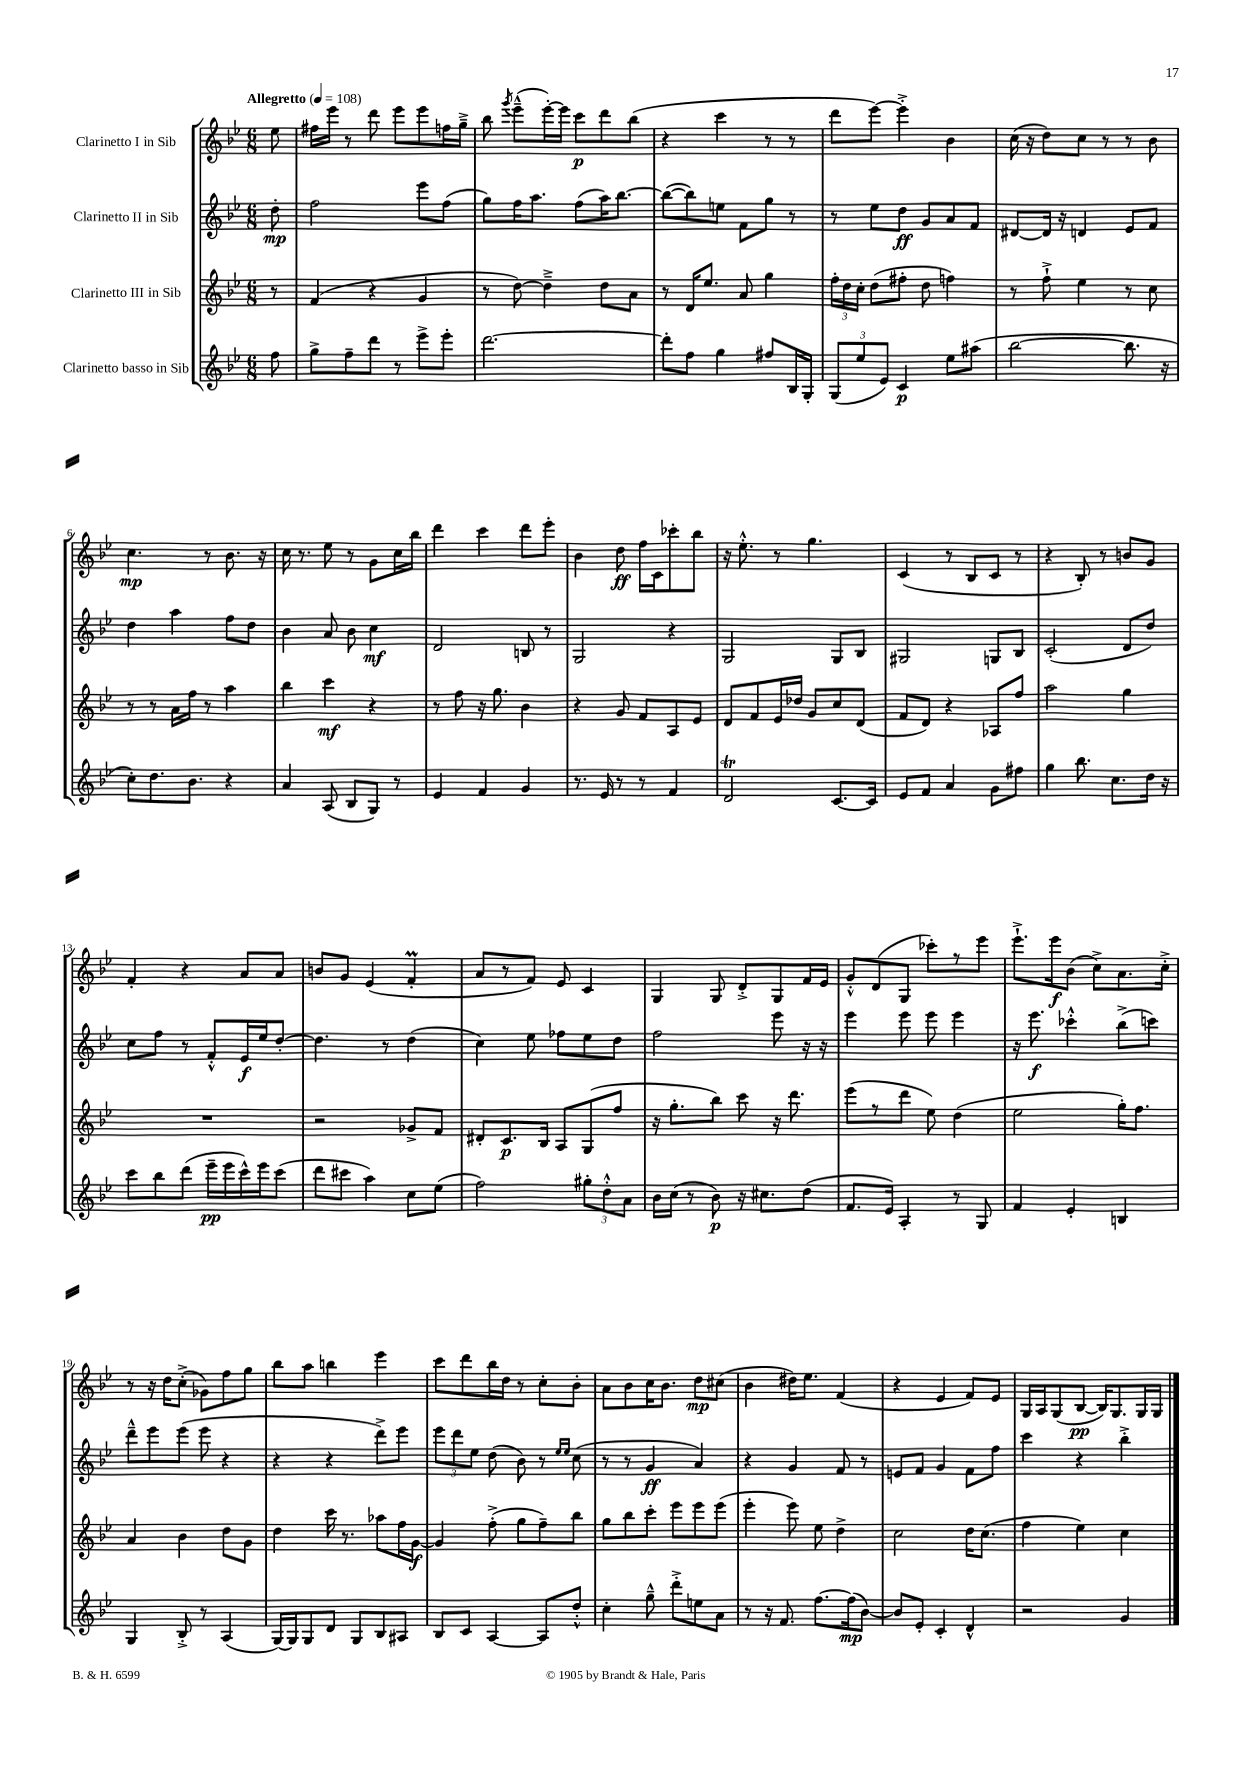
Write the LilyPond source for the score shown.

<<
\new StaffGroup <<
\new Staff = "s0" \with { instrumentName = "Clarinetto I in Sib" } {
    \clef treble \key bes \major \numericTimeSignature \time 6/8 \partial 8 \tempo "Allegretto" 4 = 108
    \autoBeamOff ees''8 |
    fis''16[ ees'''16] r8 d'''8 ees'''8[ ees'''8 f''16 g''16]---> |
    bes''8 \acciaccatura { g'''8 } ees'''8[---^( ees'''16~-.) ees'''16] c'''8[\p d'''8 bes''8]( |
    r4 c'''4 r8 r8 |
    d'''8[ ees'''8]~) ees'''4-.-> bes'4 |
    c''16( r16 d''8[) c''8] r8 r8 bes'8 |
    c''4.\mp r8 bes'8. r16 |
    c''16 r8. ees''8 r8 g'8[ c''16 bes''16] |
    d'''4 c'''4 d'''8[ ees'''8]-. |
    bes'4 d''8\ff f''16[ c'16 ces'''8-. bes''8] |
    r16 ees''8.-.-^ r8 g''4. |
    c'4( r8 bes8[ c'8] r8 |
    r4 bes8-.) r8 b'8[ g'8] |
    f'4-. r4 a'8[ a'8] |
    b'8[ g'8] ees'4( f'4-.\prall |
    a'8[ r8 f'8]) ees'8 c'4 |
    g4 g8 d'8[-.-> g8 f'16 ees'16] |
    g'8[-.-^ d'8( g8] ces'''8[-.) r8 ees'''8] |
    ees'''8.[-!-> ees'''16\f bes'8]( c''8[->) a'8. c''16]-.-> |
    r8 r16 d''16[ c''8]-.->( ges'8[) f''8 g''8] |
    bes''8[ a''8] b''4 ees'''4 |
    c'''8[ d'''8 bes''16 d''16] r8 c''8[-. bes'8]-. |
    a'8[ bes'8 c''16 bes'8.] d''8[\mp cis''8]( |
    bes'4 dis''16[) ees''8.] f'4( |
    r4 ees'4 f'8[) ees'8] |
    g16[ a16 g8( bes8]~\pp bes16[) g8. g16 g16] \bar "|." |
}
\new Staff = "s1" \with { instrumentName = "Clarinetto II in Sib" } {
    \clef treble \key bes \major \numericTimeSignature \time 6/8 \partial 8
    \autoBeamOff d''8-.\mp |
    f''2 ees'''8[ f''8]( |
    g''8[) f''16 a''8.] f''8[( a''16) bes''8.]~ |
    bes''8[~( bes''8) e''8] f'8[ g''8] r8 |
    r8 ees''8[ d''8]\ff g'8[ a'8 f'8] |
    dis'8[~ dis'16] r16 d'4 ees'8[ f'8] |
    d''4 a''4 f''8[ d''8] |
    bes'4 a'8 bes'8 c''4\mf |
    d'2 b8 r8 |
    g2 r4 |
    g2 g8[ bes8] |
    gis2 g8[ bes8] |
    c'2-.( d'8[ d''8]) |
    c''8[ f''8] r8 f'8[-.-^ ees'16\f ees''16 d''8]~-. |
    d''4. r8 d''4( |
    c''4) ees''8 fes''8[ ees''8 d''8] |
    f''2 ees'''8 r16 r16 |
    ees'''4 ees'''8 ees'''8 ees'''4 |
    r16 ees'''8.\f ces'''4-.-^ bes''8[->( c'''8]) |
    d'''8[---^ ees'''8 ees'''8]( ees'''8 r4 |
    r4 r4 d'''8[->) ees'''8] |
    \tuplet 3/2 { ees'''8[ d'''8 ees''8] } d''8( bes'8) r8 \grace { ees''16[ ees''16] } c''8( |
    r8 r8 g'4\ff a'4) |
    r4 g'4 f'8 r8 |
    e'8[ f'8] g'4 f'8[ f''8] |
    c'''4 r4 bes''4-.-> \bar "|." |
}
\new Staff = "s2" \with { instrumentName = "Clarinetto III in Sib" } {
    \clef treble \key bes \major \numericTimeSignature \time 6/8 \partial 8
    \autoBeamOff r8 |
    f'4( r4 g'4 |
    r8 d''8~) d''4---> d''8[ a'8] |
    r8 d'16[ ees''8.] a'8 g''4 |
    \tuplet 3/2 { f''16[-. d''16 c''16]-. } d''8[( fis''8]-. d''8 f''4) |
    r8 f''8-!-> ees''4 r8 c''8 |
    r8 r8 a'16[ f''16] r8 a''4 |
    bes''4 c'''4\mf r4 |
    r8 f''8 r16 g''8. bes'4 |
    r4 g'8 f'8[ a8 ees'8] |
    d'8[ f'8 ees'16 des''16] g'8[ c''8 d'8]( |
    f'8[ d'8]) r4 aes8[ f''8] |
    a''2 g''4 |
    R2. |
    r2 ges'8[-> f'8] |
    dis'8[-. c'8.\p bes16] a8[ g8( f''8] |
    r16 g''8.[-. bes''8]) c'''8 r16 d'''8. |
    ees'''8[( r8 d'''8] ees''8) d''4( |
    ees''2 g''16[-.) f''8.] |
    a'4 bes'4 d''8[ g'8] |
    d''4 c'''16 r8. aes''8[ f''16 g'16]~\f |
    g'4 f''8-.->( g''8[ f''8--) bes''8] |
    g''8[ bes''8 c'''8]-. ees'''8[ ees'''8 ees'''8]( |
    ees'''4-. ees'''8) ees''8 d''4-> |
    c''2 d''16[ c''8.]( |
    f''4 ees''4) c''4 \bar "|." |
}
\new Staff = "s3" \with { instrumentName = "Clarinetto basso in Sib" } {
    \clef treble \key bes \major \numericTimeSignature \time 6/8 \partial 8
    \autoBeamOff f''8 |
    g''8[-> f''8-- d'''8] r8 ees'''8[-> ees'''8]-. |
    d'''2.~ |
    d'''8[-. f''8] g''4 fis''8[ bes16 g16]-. |
    \tuplet 3/2 { g8[( ees''8 ees'8]) } c'4\p ees''8[ ais''8]( |
    bes''2~ bes''8. r16 |
    c''8[-.) d''8. bes'8.] r4 |
    a'4 a8( bes8[ g8]) r8 |
    ees'4 f'4 g'4 |
    r8. ees'16 r8 r8 f'4 |
    d'2\trill c'8.[~ c'16] |
    ees'8[ f'8] a'4 g'8[ fis''8] |
    g''4 bes''8. c''8.[ d''16] r16 |
    c'''8[ bes''8 d'''8]( ees'''16[--\pp ees'''16 c'''16-^) ees'''16 c'''8]( |
    d'''8[ cis'''8] a''4) c''8[ ees''8]( |
    f''2) \tuplet 3/2 { gis''8[-. d''8-.-^ a'8] } |
    bes'16[ c''16]( r8 bes'8\p) r16 cis''8.[ d''8]( |
    f'8.[ ees'16]) a4-. r8 g8 |
    f'4 ees'4-. b4 |
    g4 bes8-.-> r8 a4( |
    g16[~) g16 g8 d'8] g8[ bes8 ais8] |
    bes8[ c'8] a4~ a8[ d''8]-.-^ |
    c''4-. g''8---^ d'''8[-.-> e''8 a'8] |
    r8 r16 f'8. f''8.[~ f''16\mp( bes'8]~) |
    bes'8[ ees'8]-. c'4-. d'4-^ |
    r2 g'4 \bar "|." |
}
>>
>>
